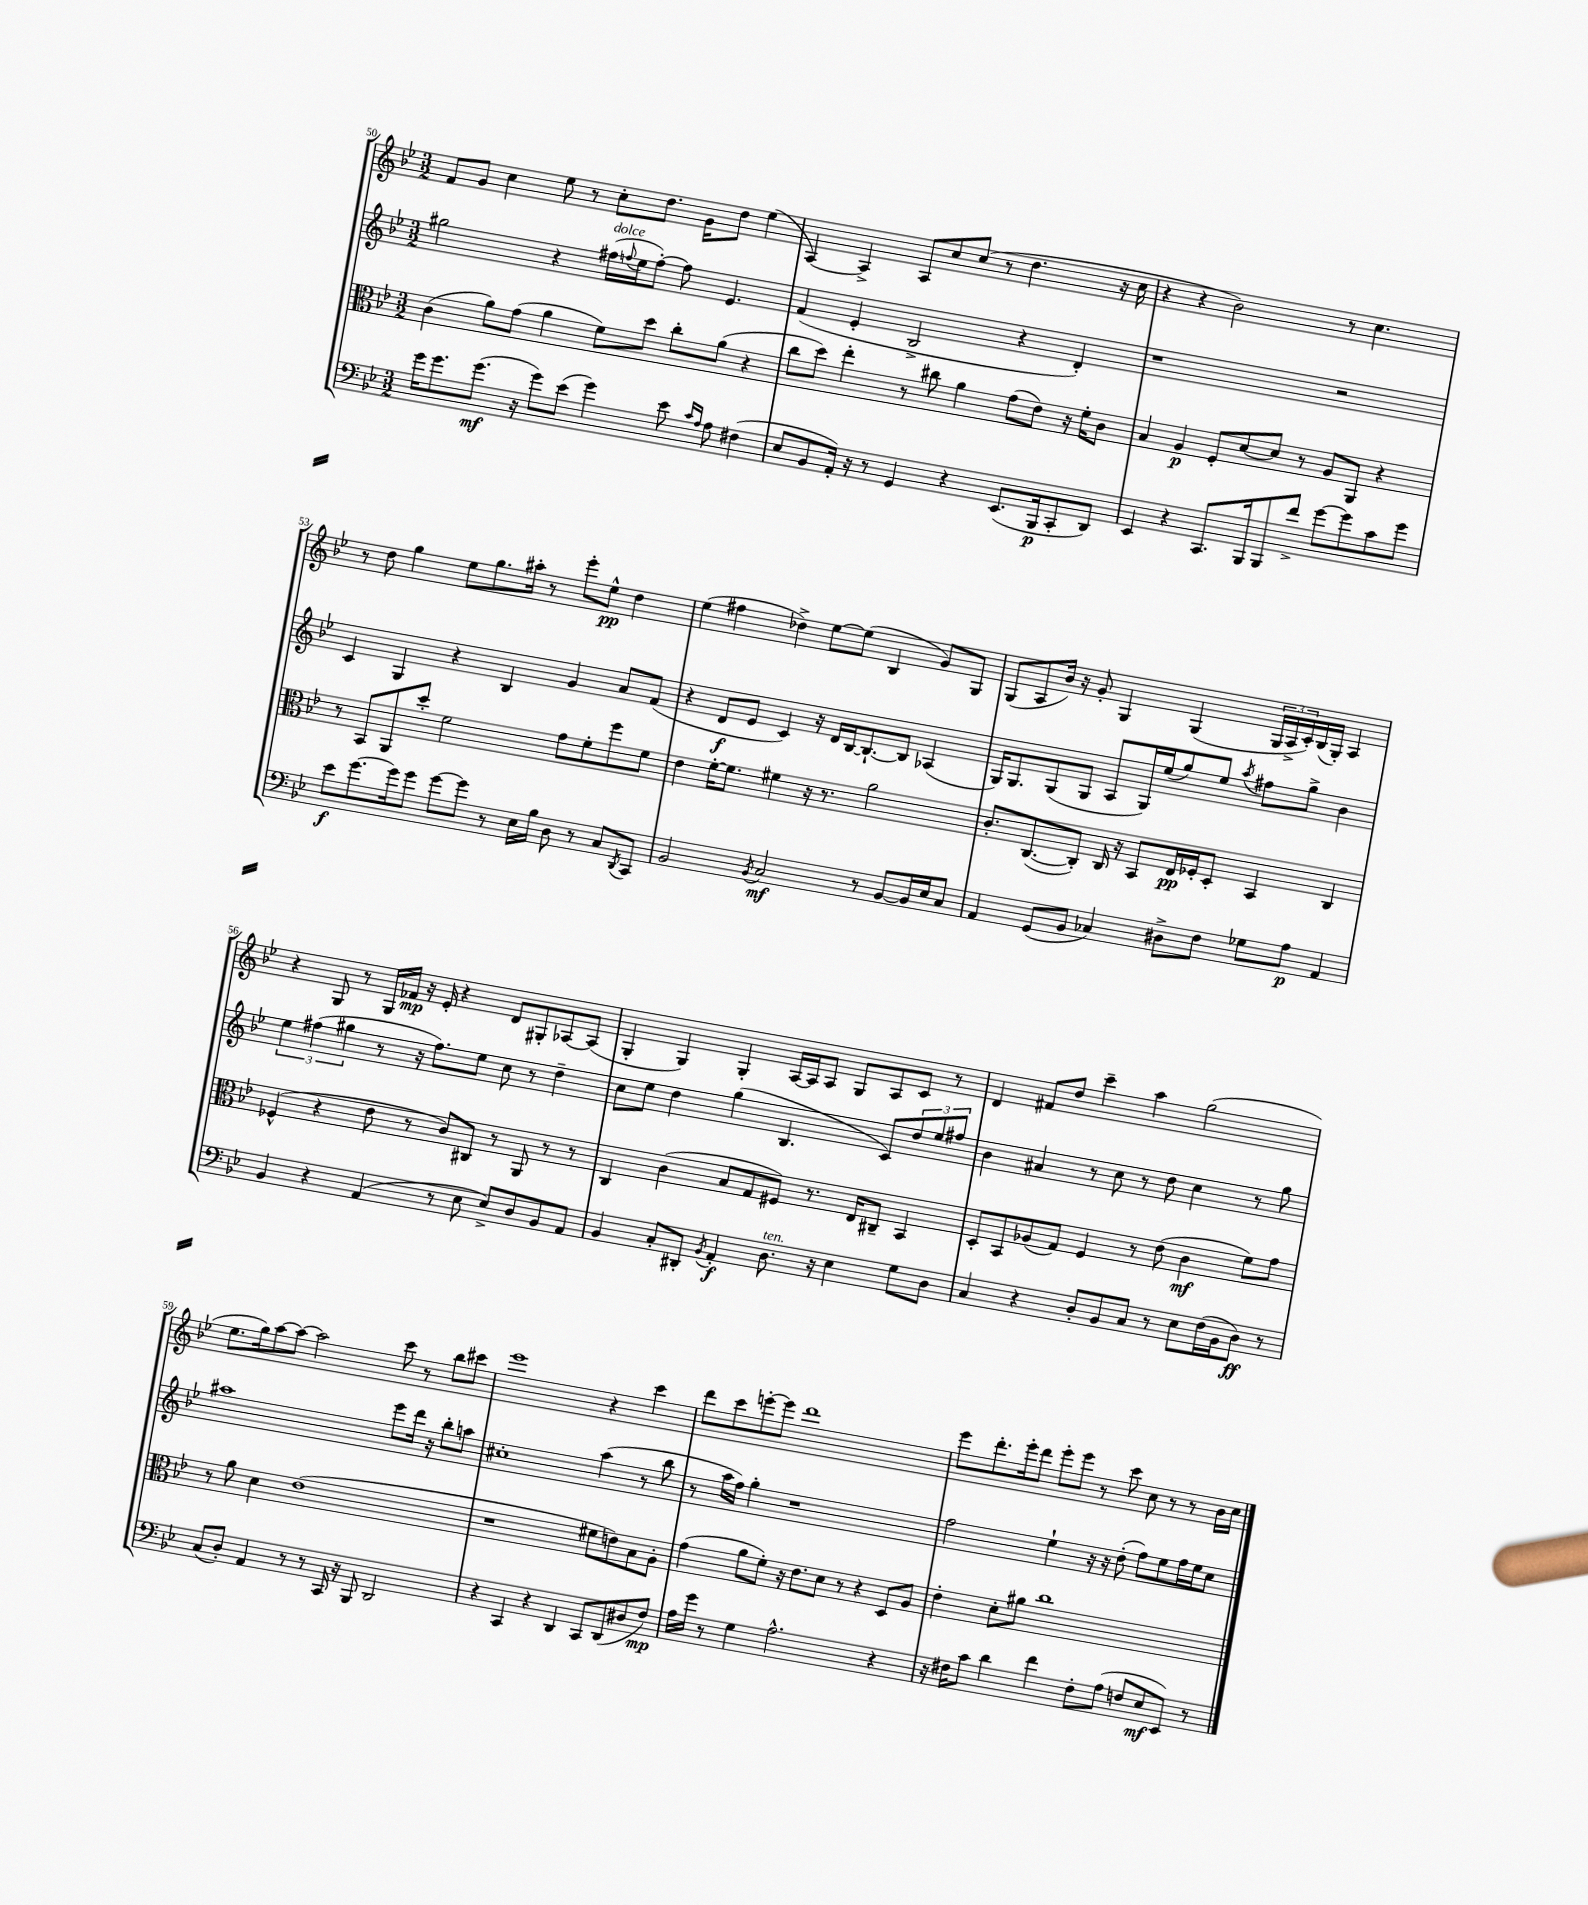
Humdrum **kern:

**kern	**dynam	**kern	**dynam	**kern	**dynam	**kern	**dynam
*part4	*part4	*part3	*part3	*part2	*part2	*part1	*part1
*staff4	*staff4	*staff3	*staff3	*staff2	*staff2	*staff1	*staff1
*clefF4	*	*clefC3	*	*clefG2	*	*clefG2	*
*k[b-e-]	*	*k[b-e-]	*	*k[b-e-]	*	*k[b-e-]	*
*M3/2	*	*M3/2	*	*M3/2	*	*M3/2	*
=50	=50	=50	=50	=50	=50	=50	=50
16g\KL	.	(4c\	.	2gg#X\	.	8f/L	.
8.g\	.	.	.	.	.	.	.
.	.	.	.	.	.	8g/J	.
(8.g\J	mf	8a\L)	.	.	.	4cc\	.
.	.	(8g\J	.	.	.	.	.
16r	.	.	.	.	.	.	.
8g\L)	.	4a\	.	4r	.	8ee-\	.
(8e-\J	.	.	.	.	.	8r	.
!	!	!	!	!LO:TX:a:i:t=dolce	!	!	!
4g\)	.	8f\L)	.	(16ff#X\LL	.	8cc'\L	.
.	.	.	.	8qqffn/	.	.	.
.	.	.	.	16ee-\J	.	.	.
.	.	8dd\J	.	[8ff'\J)	.	8.dd\J	.
8e-\	.	8cc'\L	.	8ff\]	.	.	.
.	.	.	.	.	.	16g\KL	.
16qqc/LL	.	.	.	.	.	.	.
16qqA/JJ	.	.	.	.	.	.	.
8A\	.	(8a\J	.	4.e-/	.	8dd\J	.
(4F#X\	.	4r	.	.	.	(4ee-\	.
=51	=51	=51	=51	=51	=51	=51	=51
8E-/L	.	8cc\L	.	(4f/	.	[4A/)	.
8BB-/	.	8dd\J)	.	.	.	.	.
16AA'/Jk)	.	4ee-'\	.	4e-'/	.	4A^/]	.
16r	.	.	.	.	.	.	.
8r	.	.	.	.	.	.	.
4GG/	.	8r	.	2B-^/	.	8A/L	.
.	.	8cc#X\	.	.	.	8cc/	.
4r	.	4a\	.	.	.	(8cc/J	.
.	.	.	.	.	.	8r	.
(8.EE-/L	.	(8g\L	.	4r	.	4.dd\	.
.	.	8e-\J)	.	.	.	.	.
16BBB-/k	p	.	.	.	.	.	.
8CC'/	.	16r	.	4d'/)	.	.	.
.	.	16f'\KL	.	.	.	.	.
8DD/J)	.	8c\J	.	.	.	16r	.
.	.	.	.	.	.	16cc\	.
=52	=52	=52	=52	=52	=52	=52	=52
4EE-/	.	4B-/	.	1r	.	4r	.
4r	.	4A/	p	.	.	4r	.
8.CC/L	.	8F'/L	.	.	.	2b-\)	.
.	.	[8d/	.	.	.	.	.
16BBB-/k	.	.	.	.	.	.	.
8BBB-/	.	8d/J]	.	.	.	.	.
8f^/J	.	8r	.	.	.	.	.
[8g\L	.	8A/L	.	2r	.	8r	.
8g\]	.	8AA/J	.	.	.	4.cc\	.
8c\	.	4r	.	.	.	.	.
8g\J	.	.	.	.	.	.	.
!!LO:LB:g=z
=53	=53	=53	=53	=53	=53	=53	=53
8e-\L	f	8r	.	4c/	.	8r	.
[8.g\	.	8BB-/L	.	.	.	8dd\	.
.	.	8AA/	.	4G/	.	4gg\	.
16g\k]	.	.	.	.	.	.	.
8g\J	.	8dd'/J	.	.	.	.	.
[8g\L	.	2f\	.	4r	.	8ee-\L	.
8g\J]	.	.	.	.	.	8.gg\	.
8r	.	.	.	4B-/	.	.	.
.	.	.	.	.	.	16aa#X'\Jk	.
16E-\LL	.	.	.	.	.	8r	.
16B-\JJ	.	.	.	.	.	.	.
8D\	.	8g\L	.	4g/	.	8eee-'\L	.
8r	.	8f'\	.	.	.	8ee-^^\J	pp
8C/L	.	8ff\	.	8a/L	.	4dd\	.
8qDD/	.	.	.	.	.	.	.
8CC/J	.	8f\J	.	(8f/J	.	.	.
=54	=54	=54	=54	=54	=54	=54	=54
2BB-/	.	4e-\	.	4r	.	(4ee-\	.
.	.	[16f'\KL	.	8d/L	f	4ff#X\	.
.	.	8.f\J]	.	.	.	.	.
.	.	.	.	8e-/J	.	.	.
8qBB-/	.	.	.	.	.	.	.
2C/	mf	4f#X\	.	4c/)	.	4dd-X^\)	.
.	.	16r	.	16r	.	[8ee-\L	.
.	.	8.r	.	16d/LL	.	.	.
.	.	.	.	[16B-/J	.	(8ee-\J]	.
.	.	.	.	8.B-`/_	.	.	.
8r	.	2a\	.	.	.	4B-/	.
[8BB-/L	.	.	.	8B-/J]	.	.	.
16BB-/L]	.	.	.	(4A-X/	.	8g/L)	.
16E-/J	.	.	.	.	.	.	.
8C/J	.	.	.	.	.	8G/J	.
=55	=55	=55	=55	=55	=55	=55	=55
4AA/	.	8.c'/L	.	16G/KL)	.	(8G/L	.
.	.	.	.	8.G/	.	.	.
.	.	.	.	.	.	8A/	.
.	.	([8.C/	.	.	.	.	.
(8GG/L	.	.	.	(8G/	.	16b-/Jk)	.
.	.	.	.	.	.	16r	.
8BB-/J	.	8C'/J])	.	8G/J	.	8g'/	.
4C-X/)	.	16C/	.	8A/L	.	4G/	.
.	.	16r	.	.	.	.	.
.	.	8BB-/L	.	16G/L)	.	.	.
.	.	.	.	(16ee-/J	.	.	.
8D#X^\L	.	16E-/L	pp	8gg/)	.	(4G/	.
.	.	16F-X'/J	.	.	.	.	.
8F\J	.	8D'/J	.	8ee-/J	.	.	.
.	.	.	.	8qaa/	.	.	.
8G-X\L	.	4BB-/	.	8ff#X\L	.	24G/LL	.
.	.	.	.	.	.	24A^/	.
.	.	.	.	.	.	24c'/)	.
8A\J	p	.	.	8gg^\J	.	(16B-/	.
.	.	.	.	.	.	16G'/JJ)	.
4AA/	.	4C/	.	4b-\	.	4A/	.
!!LO:LB:g=z
=56	=56	=56	=56	=56	=56	=56	=56
4BB-/	.	(4F-X^^/	.	6ee-\	.	4r	.
.	.	.	.	(6ff#X\	.	.	.
4r	.	4r	.	.	.	8G/	.
.	.	.	.	6gg#X\	.	.	.
.	.	.	.	.	.	8r	.
(4AA/	.	8e-\	.	8r	.	16G/LL	.
.	.	.	.	.	.	16f-X/JJ	mp
.	.	8r	.	16r	.	16r	.
.	.	.	.	8.ff#\L)	.	16e-'/	.
8r	.	8c/L)	.	.	.	4r	.
8E-\	.	8C#X/J	.	8ee-\J	.	.	.
8E-^/L)	.	8r	.	8cc\	.	8d/L	.
8D/	.	8AA/	.	8r	.	8G#X'/	.
8BB-/	.	8r	.	4dd~\	.	[8A-X/	.
8AA/J	.	8r	.	.	.	(8A-/J]	.
=57	=57	=57	=57	=57	=57	=57	=57
4BB-/	.	4C/	.	8cc\L	.	4G'/	.
.	.	.	.	8ee-\J	.	.	.
8C'/L	.	(4c\	.	4dd\	.	4G/)	.
8DD#X'/J	.	.	.	.	.	.	.
8qBB-/	.	.	.	.	.	.	.
4AA'/	f	8B-/L	.	(4gg\	.	4G'/	.
.	.	8G/	.	.	.	.	.
!LO:TX:a:i:t=ten.	!	!	!	!	!	!	!
8.D\	.	8F#X/J)	.	4.B-/	.	[16A/LL	.
.	.	.	.	.	.	16A/J]	.
.	.	8.r	.	.	.	8A/J	.
16r	.	.	.	.	.	.	.
4E-\	.	.	.	.	.	8G/L	.
.	.	16E-/KL	.	.	.	.	.
.	.	8C#X~/J	.	8c/L)	.	8A/	.
8G\L	.	4BB-/	.	12dd/	.	8c/J	.
.	.	.	.	12ee-/	.	.	.
8D\J	.	.	.	.	.	8r	.
.	.	.	.	12ff#X/J	.	.	.
=58	=58	=58	=58	=58	=58	=58	=58
4C/	.	8D'/L	.	4b-\	.	4d/	.
.	.	8BB-/	.	.	.	.	.
4r	.	(8A-X/	.	4a#X/	.	8f#X/L	.
.	.	8G/J)	.	.	.	8dd/J	.
8D'/L	.	4F/	.	8r	.	4ccc~\	.
8BB-/	.	.	.	8cc\	.	.	.
8C/J	.	8r	.	8r	.	4aa\	.
8r	.	(8e-\	.	8dd\	.	.	.
8E-\L	.	4c\	mf	4cc\	.	(2gg\	.
(16F\L	.	.	.	.	.	.	.
16BB-\J	.	.	.	.	.	.	.
8D\J)	ff	8f\L)	.	8r	.	.	.
8r	.	8g\J	.	8gg\	.	.	.
!!LO:LB:g=z
=59	=59	=59	=59	=59	=59	=59	=59
(8C/L	.	8r	.	1aa#X	.	8.ee-\L	.
8D'/J)	.	8a\	.	.	.	.	.
.	.	.	.	.	.	16gg\k)	.
4AA/	.	4d\	.	.	.	[8aa\	.
.	.	.	.	.	.	8aa\J_	.
8r	.	(1e-	.	.	.	2aa\]	.
8r	.	.	.	.	.	.	.
16CC/	.	.	.	.	.	.	.
16r	.	.	.	.	.	.	.
8BBB-/	.	.	.	.	.	.	.
2DD/	.	.	.	8eee-\L	.	8ccc\	.
.	.	.	.	16ddd\Jk	.	8r	.
.	.	.	.	16r	.	.	.
.	.	.	.	8bb-'\L	.	8bb-\L	.
.	.	.	.	8aan\J	.	8ccc#X\J	.
=60	=60	=60	=60	=60	=60	=60	=60
4r	.	1r	.	1cc#X'	.	1eee-	.
4CC/	.	.	.	.	.	.	.
4r	.	.	.	.	.	.	.
4DD/	.	.	.	.	.	.	.
8CC/L	.	8f#X\L	.	(4aa\	.	4r	.
(8DD/	.	8en\)	.	.	.	.	.
8D#X/	.	8B-\	.	8r	.	4ccc\	.
8F/J)	mp	8A'\J	.	8bb-\	.	.	.
=61	=61	=61	=61	=61	=61	=61	=61
16A\LL	.	(4g\	.	8r	.	8ddd\L	.
16g\JJ	.	.	.	.	.	.	.
8r	.	.	.	16aa\LL	.	8ccc\	.
.	.	.	.	16ff\JJ)	.	.	.
4G\	.	8a\L	.	4gg'\	.	[8eeen'\	.
.	.	8f'\J)	.	.	.	8eee\J]	.
2.A^^\	.	16r	.	1r	.	1ddd	.
.	.	8.e-\L	.	.	.	.	.
.	.	8d\J	.	.	.	.	.
.	.	8r	.	.	.	.	.
.	.	4r	.	.	.	.	.
4r	.	8D/L	.	.	.	.	.
.	.	8A/J	.	.	.	.	.
=62	=62	=62	=62	=62	=62	=62	=62
16r	.	4e-'\	.	2ff\	.	8eee-\L	.
16F#X\KL	.	.	.	.	.	.	.
8c\J	.	.	.	.	.	8.ddd'\	.
4d\	.	8d'\L	.	.	.	.	.
.	.	.	.	.	.	16eee-'\k	.
.	.	8a#X\J	.	.	.	8ddd\J	.
4f\	.	1cc	.	4ee-`\	.	8eee-'\L	.
.	.	.	.	.	.	8eee-\J	.
8F#'\L	.	.	.	16r	.	8r	.
.	.	.	.	16r	.	.	.
(8A\J	.	.	.	(8dd'\	.	8ccc\	.
8Fn/L	.	.	.	8ff\L)	.	8cc\	.
8E-/	mf	.	.	8ee-\	.	8r	.
8EE-/J)	.	.	.	16ff\L	.	8r	.
.	.	.	.	16ee-\J	.	.	.
8r	.	.	.	8cc\J	.	16b-\LL	.
.	.	.	.	.	.	16cc\JJ	.
==	==	==	==	==	==	==	==
*-	*-	*-	*-	*-	*-	*-	*-
